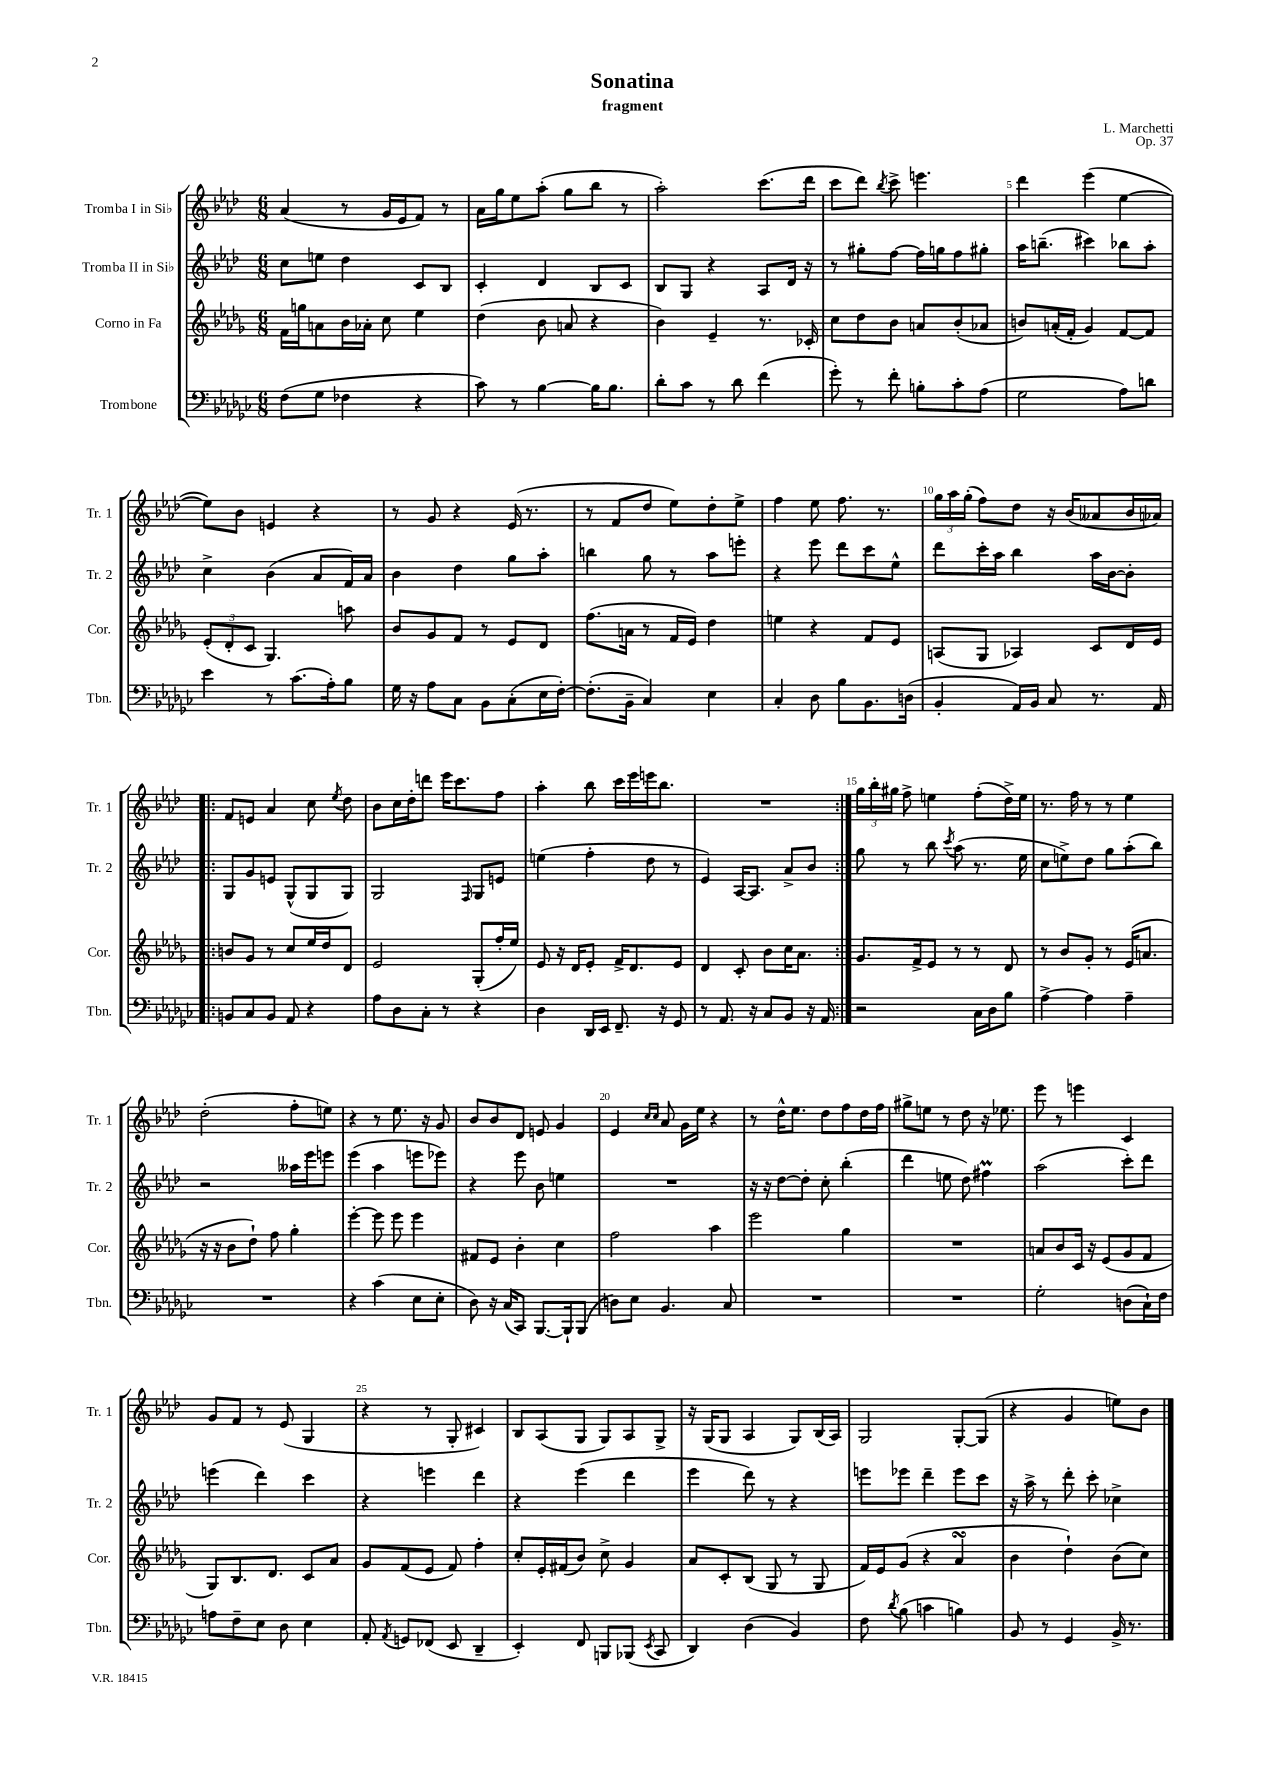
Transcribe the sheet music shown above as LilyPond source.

\header { title = "Sonatina" composer = "L. Marchetti" subtitle = "fragment" opus = "Op. 37" }
<<
\new StaffGroup <<
\new Staff = "s0" \with { instrumentName = "Tromba I in Sib" shortInstrumentName = "Tr. 1" } {
    \clef treble \key aes \major \numericTimeSignature \time 6/8
    \autoBeamOff aes'4( r8 g'16[ ees'16 f'8]) r8 |
    aes'16[ g''16 ees''8 aes''8]-.( g''8[ bes''8] r8 |
    aes''2-.) c'''8.[( des'''16] |
    c'''8[ des'''8]) \acciaccatura { bes''8 } c'''8-> e'''4. |
    des'''4 ees'''4( ees''4~ |
    ees''8[) bes'8] e'4 r4 |
    r8 g'8 r4 ees'16( r8. |
    r8 f'8[ des''8] ees''8[) des''8-. ees''8]-> |
    f''4 ees''8 f''8. r8. |
    \tuplet 3/2 { g''16[ aes''16 g''16]-.( } f''8[) des''8] r16 bes'16[( aeses'8 bes'16 aes'16]) |
    \repeat volta 2 { f'8[ e'8] aes'4 c''8 \acciaccatura { ees''8 } des''8 |
    bes'8[ c''16 des''16-. d'''8] ees'''16[ c'''8. f''8] |
    aes''4-. bes''8 c'''16[ ees'''16 e'''16 bes''8.] |
    R2. | }
    \tuplet 3/2 { g''16[ bes''16-. gis''16] } f''8-> e''4 f''8[-.( des''16->) e''16] |
    r8. f''16 r8 r8 ees''4 |
    des''2-.( f''8[-. e''8]) |
    r4 r8 ees''8. r16 g'8 |
    bes'8[ bes'8 des'8] e'8 g'4 |
    ees'4 \grace { c''16[ c''16] } aes'8 g'16[ ees''16] r4 |
    r8 des''16[-^ ees''8.] des''8[ f''8 des''16 f''16] |
    gis''8[-> e''8] r8 des''8 r16 ees''8. |
    ees'''8 r8 e'''4 c'4 |
    g'8[ f'8] r8 ees'8( g4 |
    r4 r8 g8-. cis'4) |
    bes8[ aes8( g8] g8[) aes8 g8]-> |
    r16 g16[( g8] aes4 g8[) bes16( aes16]) |
    g2 g8[~-. g8]( |
    r4 g'4 e''8[) bes'8] \bar "|." |
}
\new Staff = "s1" \with { instrumentName = "Tromba II in Sib" shortInstrumentName = "Tr. 2" } {
    \clef treble \key aes \major \numericTimeSignature \time 6/8
    \autoBeamOff c''8[ e''8] des''4 c'8[ bes8] |
    c'4-. des'4 bes8[ c'8] |
    bes8[ g8] r4 aes8[ des'16] r16 |
    r8 gis''8[-. f''8]~ f''16[ g''16 f''8 gis''8]-. |
    aes''16[ b''8.]--( cis'''4) bes''8[ aes''8]-. |
    c''4-> bes'4( aes'8[ f'16) aes'16] |
    bes'4 des''4 g''8[ aes''8]-. |
    b''4 g''8 r8 aes''8[ e'''8]-. |
    r4 ees'''8 des'''8[ c'''8 ees''8]-^ |
    des'''8[ c'''16-. aes''16] bes''4 aes''16[ bes'16~ bes'8]-. |
    \repeat volta 2 { g8[ g'8 e'8] g8[-^( g8 g8]) |
    g2 \grace { f16 } g8[ e'8] |
    e''4( f''4-. des''8 r8 |
    ees'4) aes16[~ aes8.] aes'8[-> bes'8] | }
    g''8 r8 bes''8 \acciaccatura { c'''8 } aes''8( r8. ees''16 |
    c''8[ e''8->) des''8] g''8[ aes''8-.( bes''8]) |
    r2 aeses''16[ ees'''16 e'''8] |
    ees'''4( aes''4 e'''8[ ees'''8]) |
    r4 ees'''8 bes'8 e''4 |
    R2. |
    r16 r16 des''8[~ des''8]-. c''8-. bes''4-.( |
    des'''4 e''8 des''8) fis''4\prall |
    aes''2( c'''8[-.) des'''8] |
    e'''4( des'''4) c'''4 |
    r4 e'''4 des'''4 |
    r4 ees'''4( des'''4 |
    ees'''4 des'''8) r8 r4 |
    e'''8[ ees'''8] des'''4-- ees'''8[ c'''8] |
    r16 aes''16-> r8 des'''8-. c'''8-. ces''4-> \bar "|." |
}
\new Staff = "s2" \with { instrumentName = "Corno in Fa" shortInstrumentName = "Cor." } {
    \clef treble \key des \major \numericTimeSignature \time 6/8
    \autoBeamOff f'16[ g''16 a'8 bes'16 aes'16]-. c''8 ees''4 |
    des''4( bes'8 a'8 r4 |
    bes'4) ees'4-- r8. ces'16-. |
    c''8[ des''8 bes'8] a'8[ bes'8-.( aes'8] |
    b'8[) a'16-.( f'16]-. ges'4) f'8[~ f'8] |
    \tuplet 3/2 { ees'8[-.( des'8-. c'8] } ges4.) a''8 |
    bes'8[ ges'8 f'8] r8 ees'8[ des'8] |
    f''8.[( a'16] r8 f'16[ ees'16]) des''4 |
    e''4 r4 f'8[ ees'8] |
    a8[( ges8] aes4) c'8[ des'16 ees'16] |
    \repeat volta 2 { b'8[ ges'8] r8 c''8[ ees''16 des''16 des'8] |
    ees'2 ges8[-.( f''16-. ees''16]) |
    ees'8 r16 des'16[ ees'8]-. f'16[-> des'8. ees'8] |
    des'4 c'8-. bes'8[ c''16 aes'8.] | }
    ges'8.[ f'16-> ees'8] r8 r8 des'8 |
    r8 bes'8[ ges'8]-. r8 ees'16[( a'8.] |
    r16 r16 bes'8[ des''8]-!) f''8 ges''4-. |
    ees'''4~-. ees'''8 ees'''8 ees'''4 |
    fis'8[ ees'8] bes'4-. c''4 |
    f''2 aes''4 |
    ees'''2 ges''4 |
    R2. |
    a'8[ bes'8 c'16] r16 ees'8[( ges'8 f'8] |
    ges8[) bes8. des'8.] c'8[ aes'8] |
    ges'8[ f'8( ees'8] f'8) f''4-. |
    c''8[-. ees'16-. fis'16( bes'8]) c''8-> ges'4 |
    aes'8[ c'8-. bes8]( ges8 r8 ges8 |
    f'16[) ees'16 ges'8]( r4 aes'4\turn |
    bes'4 des''4-!) bes'8[( c''8]) \bar "|." |
}
\new Staff = "s3" \with { instrumentName = "Trombone" shortInstrumentName = "Tbn." } {
    \clef bass \key ges \major \numericTimeSignature \time 6/8
    \autoBeamOff f8[( ges8] fes4 r4 |
    ces'8) r8 bes4~ bes16[ bes8.] |
    des'8[-. ces'8] r8 des'8 f'4( |
    ges'8-.) r8 f'8-. b8[-. ces'8-. aes8]( |
    ges2 aes8[) d'8] |
    ees'4 r8 ces'8.[( aes16-.) bes8] |
    ges16 r16 aes8[ ces8] bes,8[ ces8-.( ees16 f16]~-.) |
    f8.[-.( bes,16]-- ces4) ees4 |
    ces4-. des8 bes8[ bes,8. d16]( |
    bes,4-. aes,16[) bes,16] ces8 r8. aes,16 |
    \repeat volta 2 { b,8[ ces8 b,8] aes,8 r4 |
    aes8[ des8 ces8]-. r8 r4 |
    des4 des,16[ ees,16] f,8.-- r16 ges,8 |
    r8 aes,8. r16 ces8[ bes,8] r16 aes,16 | }
    r2 ces16[ des16 bes8] |
    aes4~-> aes4 aes4-- |
    R2. |
    r4 ces'4( ees8[ ees8]-. |
    des8) r16 ces16[( ces,8]) bes,,8.[~ bes,,16-! bes,,8]( |
    d8[) ees8] bes,4. ces8 |
    R2. |
    R2. |
    ges2-. d8[( ces16-!) f16] |
    a8[ f8-- ees8] des8 ees4 |
    aes,8-. \acciaccatura { aes,8 } g,8[ fes,8]( ees,8 des,4-- |
    ees,4-.) f,8 b,,8[ bes,,8]( \acciaccatura { ees,8 } ces,8 |
    des,4) des4( bes,4) |
    f8 \acciaccatura { des'8 } bes8( c'4 b4) |
    bes,8 r8 ges,4 bes,16-> r8. \bar "|." |
}
>>
>>
\layout { \context { \Score \override BarNumber.break-visibility = ##(#f #t #t) barNumberVisibility = #(every-nth-bar-number-visible 5) } }
